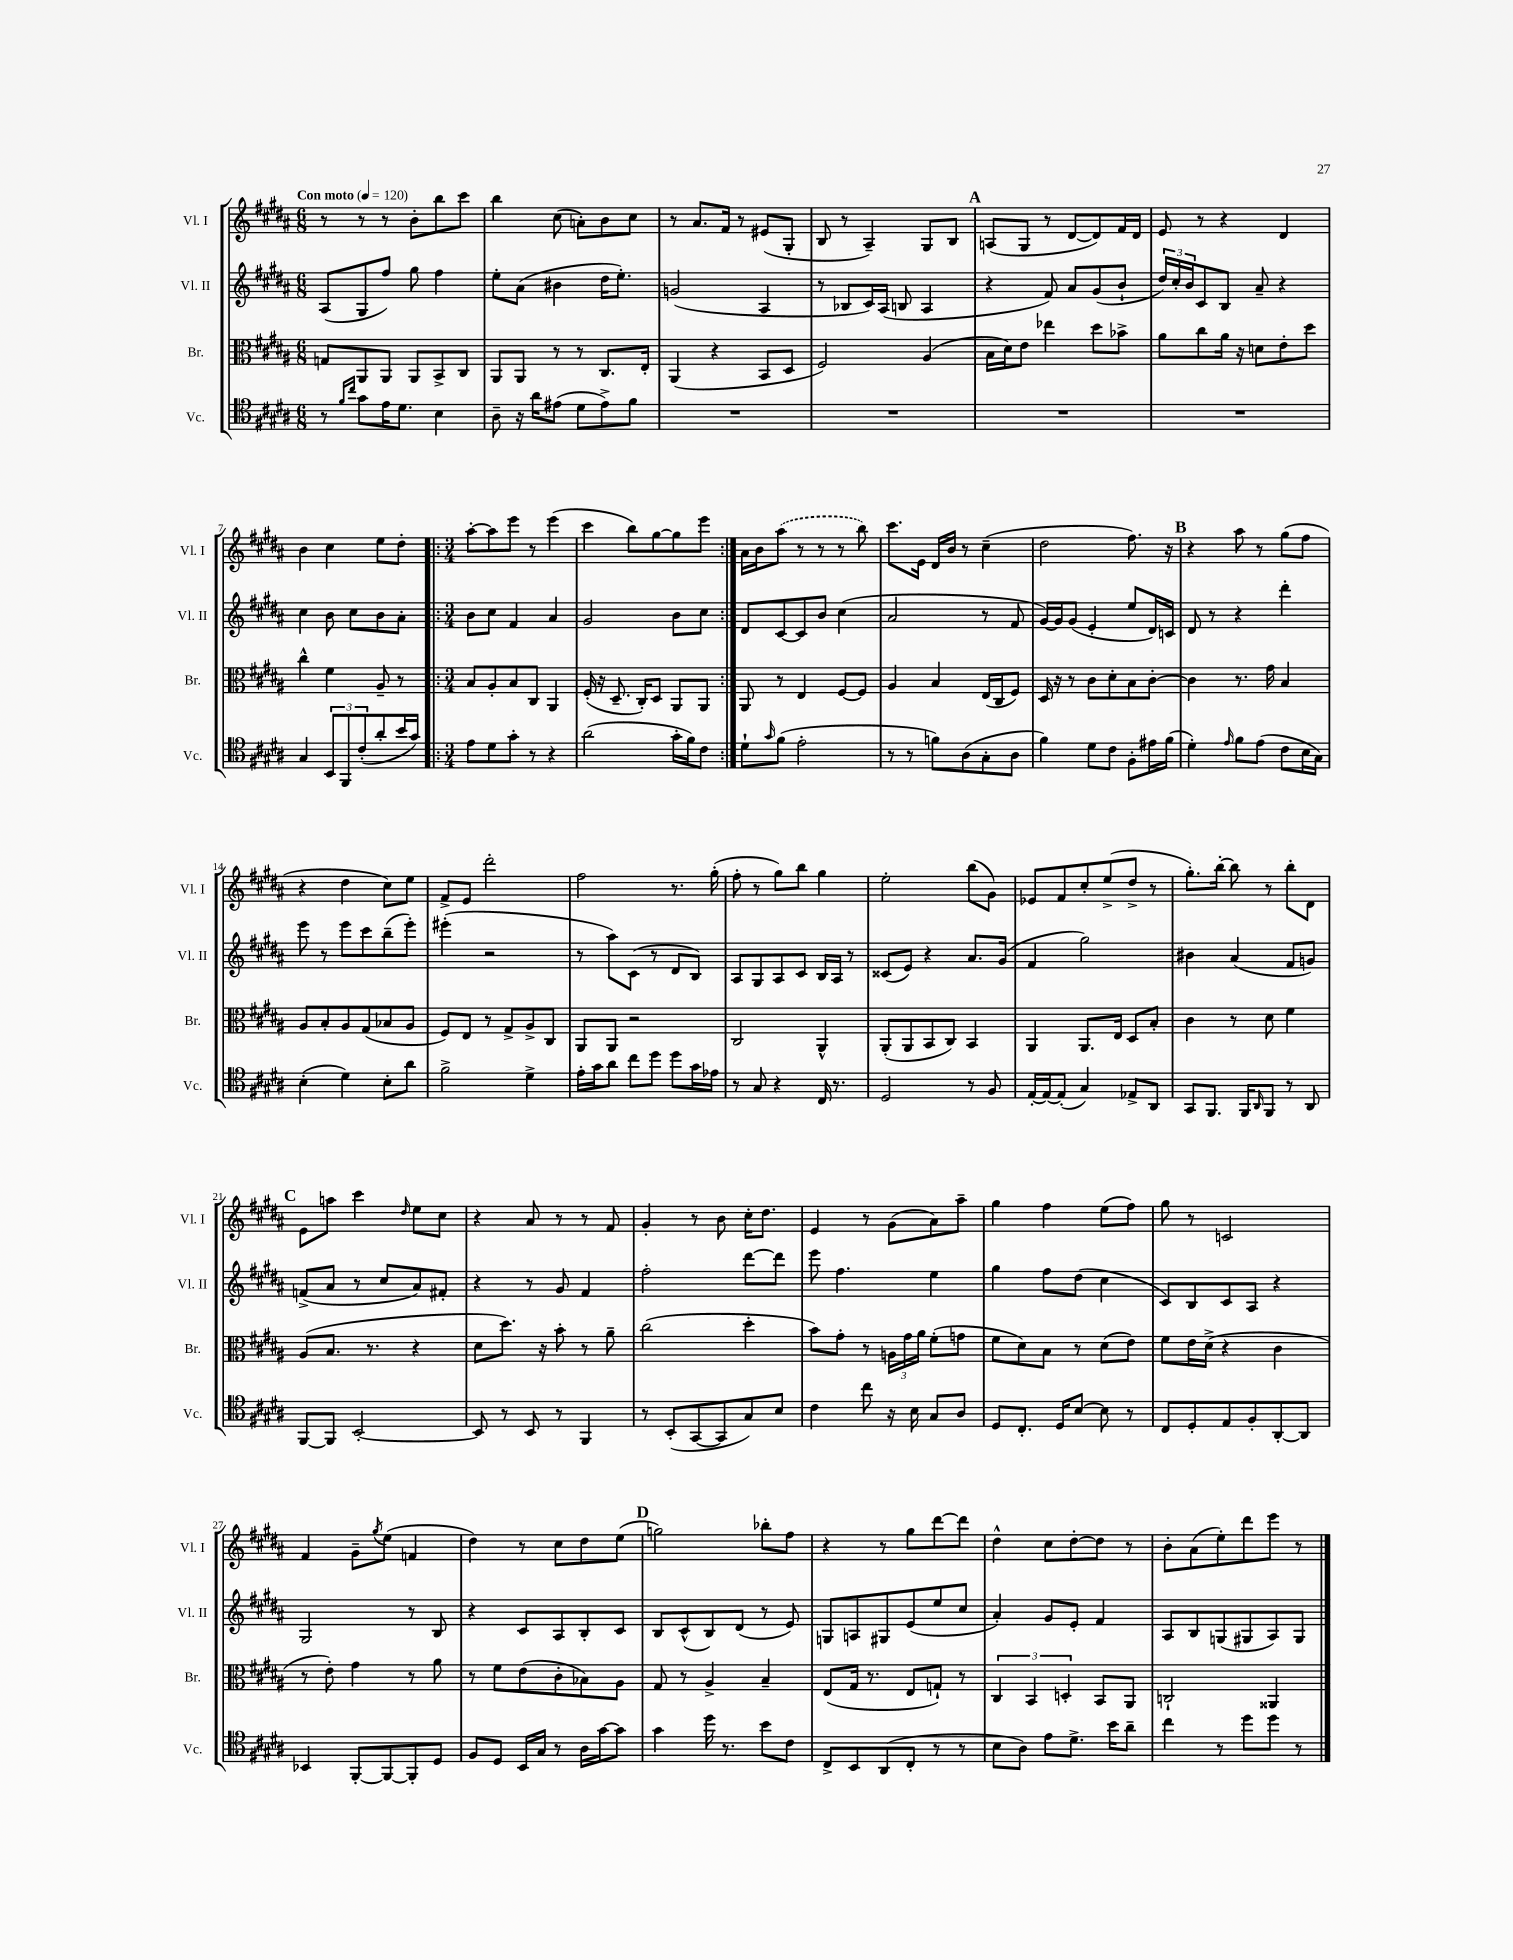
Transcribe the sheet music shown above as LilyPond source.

<<
\new StaffGroup <<
\new Staff = "s0" \with { instrumentName = "Vl. I" shortInstrumentName = "Vl. I" } {
    \clef treble \key b \major \numericTimeSignature \time 6/8 \tempo "Con moto" 4 = 120
    r8 r8 r8 b'8-. b''8 cis'''8 |
    b''4 cis''8( a'8-.) b'8 cis''8 |
    r8 ais'8. fis'16 r8 eis'8( gis8-. |
    b8 r8 ais4--) gis8 b8 |
    \mark \markup { \bold "A" } a8( gis8 r8 dis'8~ dis'8) fis'16 dis'16 |
    e'8 r8 r4 dis'4 |
    b'4 cis''4 e''8 dis''8-. |
    \repeat volta 2 { \numericTimeSignature \time 3/4 ais''8~-. ais''8 e'''8 r8 e'''4( |
    cis'''4 b''8) gis''8~ gis''8 e'''8 | }
    ais'16 b'16 \once \slurDashed ais''8( r8 r8 r8 b''8) |
    cis'''8. e'16 dis'16 b'16 r8 cis''4--( |
    dis''2 fis''8.) r16 |
    \mark \markup { \bold "B" } r4 ais''8 r8 gis''8( fis''8 |
    r4 dis''4 cis''8) e''8 |
    fis'8-> e'8 dis'''2-. |
    fis''2 r8. gis''16-.( |
    fis''8-. r8 gis''8) b''8 gis''4 |
    e''2-. b''8( gis'8) |
    ees'8 fis'8 cis''8-. e''8->( dis''8-> r8 |
    gis''8.-.) b''16~-. b''8 r8 b''8-. dis'8 |
    \mark \markup { \bold "C" } e'8 a''8 cis'''4 \grace { dis''16 } e''8 cis''8 |
    r4 ais'8 r8 r8 fis'8 |
    gis'4-. r8 b'8 cis''16-. dis''8. |
    e'4 r8 gis'8( ais'8) ais''8-- |
    gis''4 fis''4 e''8( fis''8) |
    gis''8 r8 c'2 |
    fis'4 gis'8-- \acciaccatura { gis''8 } e''8( f'4 |
    dis''4) r8 cis''8 dis''8 e''8( |
    \mark \markup { \bold "D" } g''2) bes''8-. fis''8 |
    r4 r8 gis''8 dis'''8~ dis'''8 |
    dis''4-^ cis''8 dis''8~-. dis''8 r8 |
    b'8-. ais'8( e''8-.) dis'''8 e'''8 r8 \bar "|." |
}
\new Staff = "s1" \with { instrumentName = "Vl. II" shortInstrumentName = "Vl. II" } {
    \clef treble \key b \major \numericTimeSignature \time 6/8
    ais8( gis8 fis''8) gis''8 fis''4 |
    e''8-. ais'8( bis'4 dis''16 e''8.-.) |
    g'2( ais4 |
    r8 bes8 cis'16) ais16( b8 ais4 |
    \mark \markup { \bold "A" } r4 fis'8) ais'8 gis'8( b'8-! |
    \tuplet 3/2 { dis''16) cis''16-. b'16 } cis'8 b8 ais'8-- r4 |
    cis''4 b'8 cis''8 b'8 ais'8-. |
    \repeat volta 2 { \numericTimeSignature \time 3/4 b'8 cis''8 fis'4 ais'4 |
    gis'2 b'8 cis''8 | }
    dis'8 cis'8~ cis'8 b'8 cis''4( |
    ais'2 r8 fis'8 |
    gis'16~) gis'16 gis'8( e'4-. e''8 dis'16) c'16 |
    \mark \markup { \bold "B" } dis'8 r8 r4 dis'''4-. |
    e'''8 r8 e'''8 cis'''8 b''8--( e'''8-.) |
    eis'''4-.( r2 |
    r8 ais''8) cis'8( r8 dis'8 b8) |
    ais8 gis8 ais8 cis'8 b16 ais16 r8 |
    cisis'8( e'8) r4 ais'8. gis'16( |
    fis'4 gis''2) |
    bis'4 ais'4( fis'8 g'8) |
    \mark \markup { \bold "C" } f'8->( ais'8 r8 cis''8 ais'8) fis'8-. |
    r4 r8 gis'8 fis'4 |
    fis''2-. dis'''8~ dis'''8 |
    e'''8 fis''4. e''4 |
    gis''4 fis''8 dis''8( cis''4 |
    cis'8) b8 cis'8 ais8 r4 |
    gis2 r8 b8 |
    r4 cis'8 ais8 b8-. cis'8 |
    \mark \markup { \bold "D" } b8 cis'8-^( b8) dis'8( r8 e'8) |
    g8 a8 gis8 e'8( e''8 cis''8 |
    ais'4-.) gis'8 e'8-. fis'4 |
    ais8 b8 g8( gis8 ais8) gis8 \bar "|." |
}
\new Staff = "s2" \with { instrumentName = "Br." shortInstrumentName = "Br." } {
    \clef alto \key b \major \numericTimeSignature \time 6/8
    g8 ais,8 ais,8 ais,8 b,8-> cis8 |
    ais,8 ais,8 r8 r8 cis8. e16-. |
    ais,4( r4 b,8 dis8 |
    fis2) ais4( |
    \mark \markup { \bold "A" } b16 dis'16) e'8 ees''4 dis''8 bes'8-> |
    ais'8 cis''8 ais'16 r16 d'8 e'8-. dis''8 |
    cis''4-^ fis'4 ais8-- r8 |
    \repeat volta 2 { \numericTimeSignature \time 3/4 b8 ais8-. b8 cis8 ais,4 |
    fis16-.( r16 dis8.-- cis16-.) dis8 ais,8 ais,8 | }
    ais,8 r8 e4 fis8~ fis8 |
    ais4 b4 e16( cis16 fis8) |
    dis16 r16 r8 cis'8 dis'8-. b8 cis'8~-. |
    \mark \markup { \bold "B" } cis'4 r8. gis'16 b4 |
    ais8 b8-. ais8 gis8( bes8 ais8 |
    fis8) e8 r8 gis8-> ais8-> cis8 |
    ais,8 ais,8 r2 |
    cis2 ais,4-^ |
    ais,8-.( ais,8 b,8 cis8) b,4 |
    ais,4 ais,8. e16 dis8 b8-. |
    cis'4 r8 dis'8 fis'4 |
    \mark \markup { \bold "C" } ais8( b8. r8. r4 |
    dis'8 dis''8.) r16 b'8-. r8 ais'8-- |
    cis''2( dis''4-. |
    b'8) gis'8-. r8 \tuplet 3/2 { a16 gis'16 ais'16 } fis'8-.( g'8 |
    fis'8 dis'8) b8 r8 dis'8( e'8) |
    fis'8 e'16 dis'16->( r4 cis'4 |
    r8 e'8-.) gis'4 r8 ais'8 |
    r8 fis'8 e'8( cis'8-. bes8) ais8 |
    \mark \markup { \bold "D" } gis8 r8 ais4-> b4-- |
    e8( gis16 r8. e8 g8-!) r8 |
    \tuplet 3/2 { cis4 b,4 d4-. } b,8 ais,8 |
    c2-! aisis,4 \bar "|." |
}
\new Staff = "s3" \with { instrumentName = "Vc." shortInstrumentName = "Vc." } {
    \clef tenor \key b \major \numericTimeSignature \time 6/8
    r8 \grace { fis'16 cis''16 } gis'8 e'16 dis'8. b4 |
    ais8-- r16 ais'16 eis'8( dis'8 eis'8->) fis'8 |
    R2. |
    R2. |
    \mark \markup { \bold "A" } R2. |
    R2. |
    gis4 \tuplet 3/2 { b,8 fis,8 cis'8-.( } ais'8-. b'16 gis'16) |
    \repeat volta 2 { \numericTimeSignature \time 3/4 e'8 dis'8 gis'8-. r8 r4 |
    ais'2( gis'16-. fis'16) cis'8 | }
    dis'8-! \grace { gis'16 } fis'8( e'2-. |
    r8 r8 f'8) ais8( gis8-. ais8 |
    fis'4) dis'8 cis'8 fis8-. eis'16 fis'16( |
    \mark \markup { \bold "B" } dis'4-.) \grace { e'16 } fis'8 e'8( cis'8 b16 gis16) |
    b4-.( dis'4) b8-. ais'8 |
    fis'2-> dis'4-> |
    e'16-. gis'16 ais'8 cis''8 dis''8 dis''8 gis'16 ees'16 |
    r8 gis8 r4 cis16 r8. |
    dis2 r8 fis8 |
    e16~-. e16~ e8-.( gis4) ees8-> ais,8 |
    gis,8 fis,8. fis,16 \grace { ais,16 } fis,8 r8 ais,8 |
    \mark \markup { \bold "C" } fis,8~ fis,8 b,2~-. |
    b,8 r8 b,8 r8 fis,4 |
    r8 b,8-.( gis,8~ gis,8 gis8) b8 |
    cis'4 cis''8 r16 b16 gis8 ais8 |
    dis8 cis8.-. dis16 b8~ b8 r8 |
    cis8 dis8-. e8 fis8-. ais,8~-. ais,8 |
    bes,4 fis,8~-. fis,8~ fis,8-. dis8 |
    fis8 dis8 b,16 gis16 r8 ais16 gis'16~ gis'8 |
    \mark \markup { \bold "D" } gis'4 dis''16 r8. b'8 cis'8 |
    cis8-> b,8 ais,8( cis8-. r8 r8 |
    b8 ais8) e'8 dis'8.-> b'16 ais'8-- |
    cis''4 r8 dis''8 dis''8 r8 \bar "|." |
}
>>
>>
